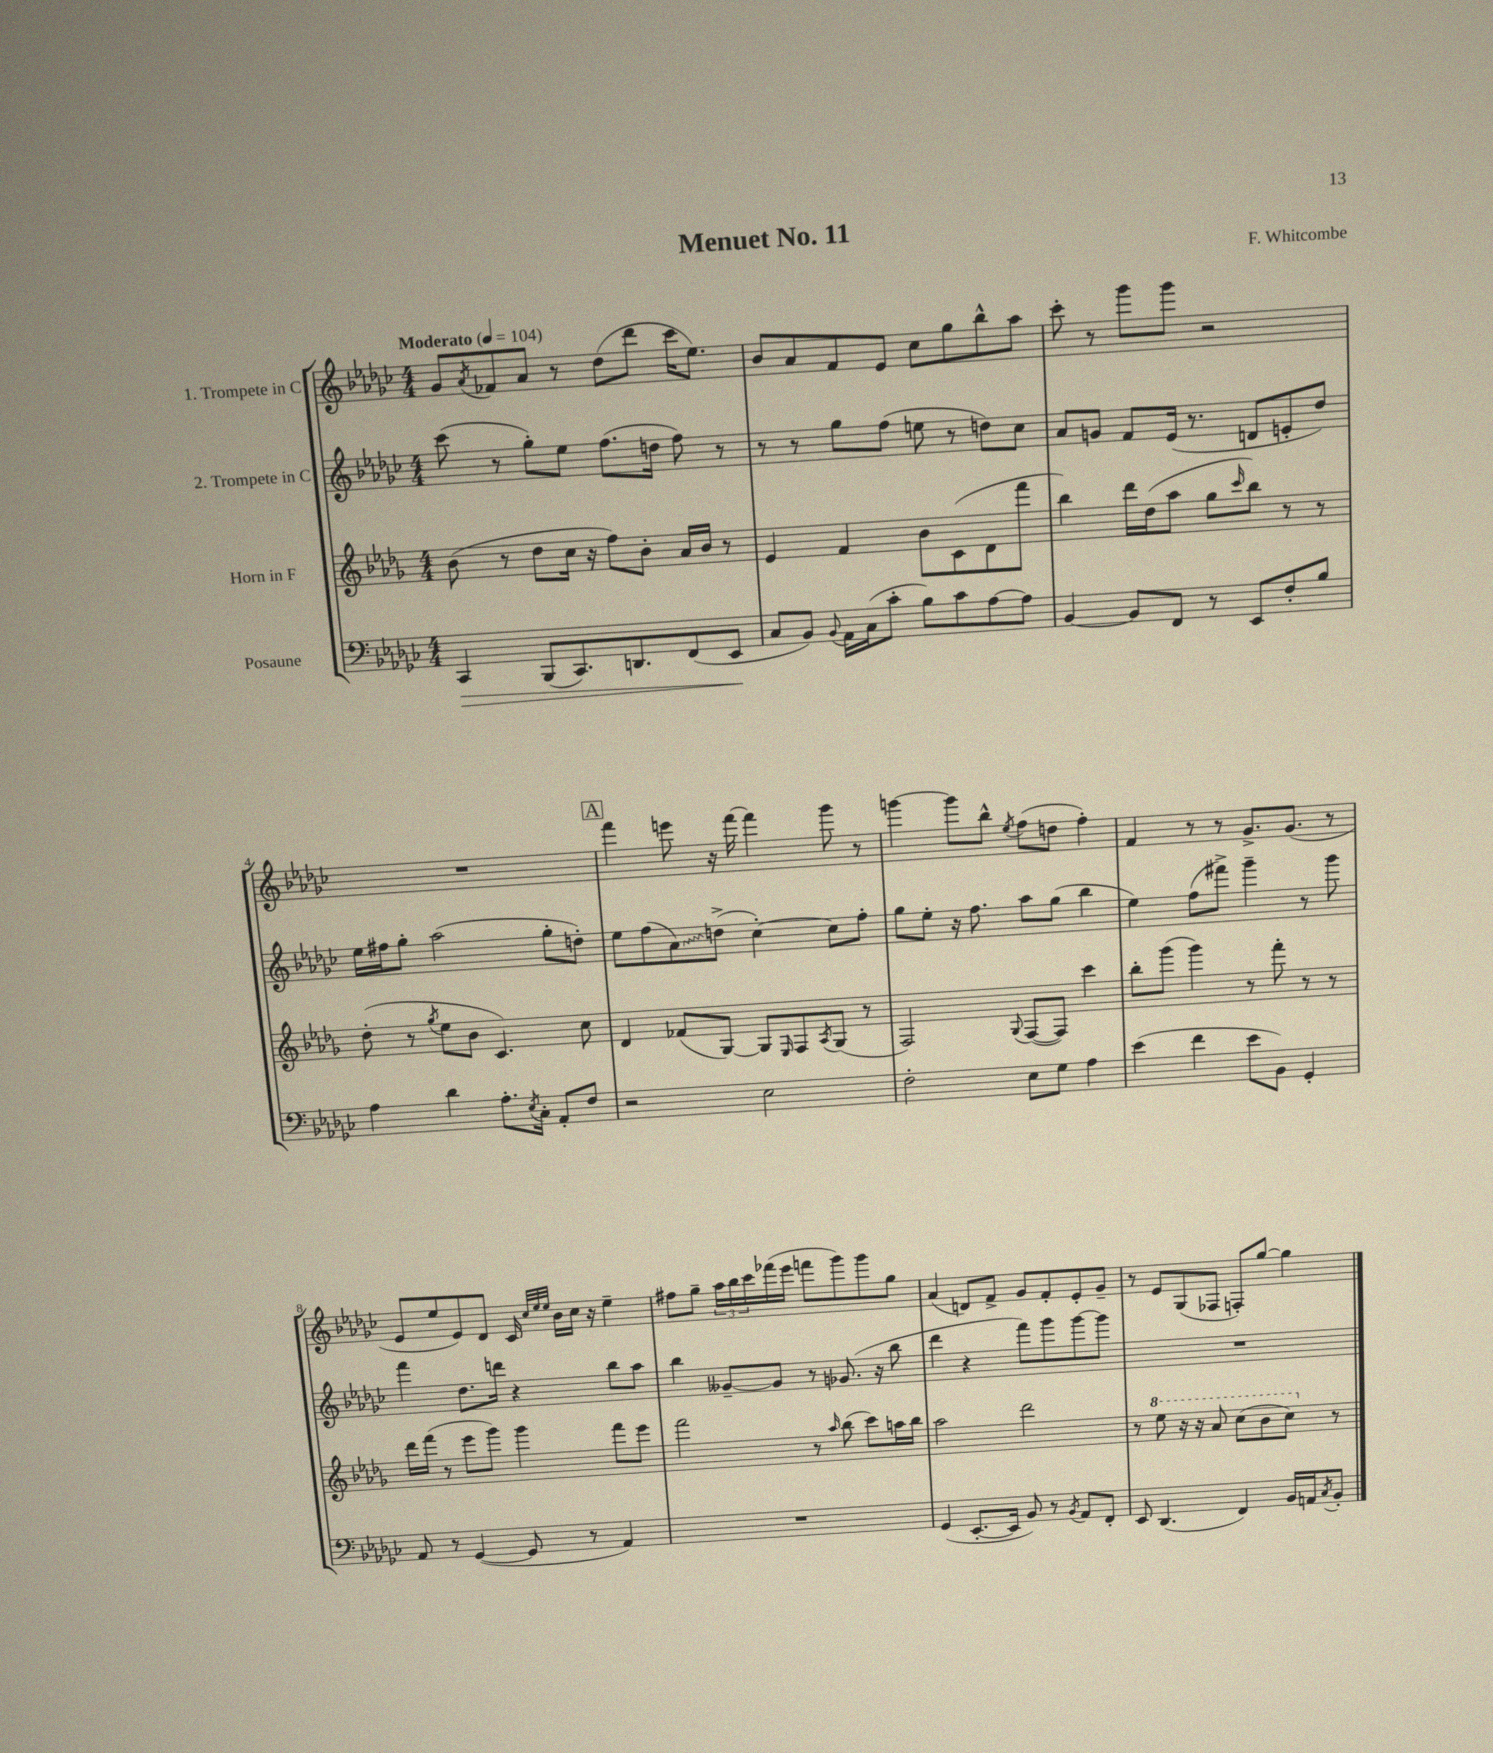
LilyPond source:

\header { title = "Menuet No. 11" composer = "F. Whitcombe" }
<<
\new StaffGroup <<
\new Staff = "s0" \with { instrumentName = "1. Trompete in C" } {
    \clef treble \key ges \major \numericTimeSignature \time 4/4 \tempo "Moderato" 4 = 104
    ges'8 \acciaccatura { aes'8 } fes'8 aes'8 r8 des''8( des'''8 ces'''16 ees''8.) |
    bes'8 aes'8 f'8 ees'8 ces''8 ges''8 bes''8-^ aes''8 |
    ces'''8-. r8 ges'''8 ges'''8 r2 |
    R1 |
    \mark \markup { \box "A" } f'''4 e'''8 r16 f'''16~ f'''4 ges'''8 r8 |
    g'''4~ g'''8 bes''8-^ \acciaccatura { ees''8 } f''8( d''8 f''4-.) |
    f'4 r8 r8 ges'8.-> ges'8.( r8 |
    ees'8 ees''8 ees'8) des'8 ces'16 \grace { ces''32 ees''32 ees''32 } bes'16 ces''16 r16 ees''4-- |
    fis''8 ges''8-- \tuplet 3/2 { aes''16 bes''16 ces'''16 } fes'''16( ees'''16 f'''8 ges'''8) ges'''8 ges''8 |
    aes'4( d'8) f'8-> ges'8 f'8-. ees'8-. ges'8-- |
    r8 ees'8 ges8( fes8 f8-.) ges''8~ ges''4 \bar "|." |
}
\new Staff = "s1" \with { instrumentName = "2. Trompete in C" } {
    \clef treble \key ges \major \numericTimeSignature \time 4/4
    ces'''8( r8 ges''8-.) ees''8 f''8.( d''16 f''8) r8 |
    r8 r8 ges''8 f''8( e''8 r8 d''8) ces''8 |
    aes'8 g'8 f'8 ees'16( r8. d'8 e'8-. des''8) |
    ees''16 fis''16 ges''8-. aes''2( ges''8-. d''8-.) |
    \mark \markup { \box "A" } ees''8 f''8( \once \override Glissando.style = #'zigzag aes'8\glissando) d''8->( ces''4~-.) ces''8 f''8-. |
    ges''8 ees''8-. r16 f''8. aes''8 ges''8( bes''4 |
    ees''4) f''8( fis'''8->) ges'''4-- r8 ges'''8 |
    f'''4 des''8. d'''16 r4 bes''8 aes''8 |
    bes''4 geses'8~-- geses'8 r8 ges'8.( r16 bes''8 |
    des'''4 r4 f'''8) ges'''8 ges'''8~ ges'''8 |
    R1 \bar "|." |
}
\new Staff = "s2" \with { instrumentName = "Horn in F" } {
    \clef treble \key des \major \numericTimeSignature \time 4/4
    bes'8( r8 des''8 c''16 r16 f''8) bes'8-. aes'16 bes'16 r8 |
    ees'4 f'4 bes'8 c'8( des'8 f'''8 |
    bes''4) des'''16 des''16( aes''8 ges''8 \grace { c'''16 } bes''8) r8 r8 |
    des''8-.( r8 \acciaccatura { ges''8 } ees''8 bes'8 c'4.) c''8 |
    \mark \markup { \box "A" } des'4 fes'8( ges8~) ges8 \grace { ees16 } f8 \acciaccatura { aes8 } ges8( r8 |
    f2) \appoggiatura { ges8 } f8~( f8) c'''4 |
    bes''8-. ges'''8( ges'''4) r8 f'''8-. r8 r8 |
    des'''16 f'''16( r8 ees'''8 ges'''8) ges'''4 f'''8 ees'''8 |
    f'''2 r8 \grace { aes''16 } bes''8( c'''8) a''16 bes''16 |
    aes''2 des'''2 |
    r8 \ottava #1 ees'''8 r16 r16 aes''8 c'''8( bes''8 c'''8) \ottava #0 r8 \bar "|." |
}
\new Staff = "s3" \with { instrumentName = "Posaune" } {
    \clef bass \key ges \major \numericTimeSignature \time 4/4
    ces,4\> bes,,8( ces,8.) d,8. f,8( ees,8\! |
    ces8 bes,8) \appoggiatura { bes,8 } aes,16 ces16( ces'8-. bes8) ces'8 aes8~ aes8 |
    bes,4~ bes,8 f,8 r8 ees,8 f8-. bes8 |
    aes4 des'4 aes8.-. \acciaccatura { ees8 } ces16-. aes,8-. f8 |
    \mark \markup { \box "A" } r2 ees2 |
    f2-. ees8 ges8 aes4 |
    ees'4( f'4 ees'8 bes,8) ges,4-. |
    aes,8 r8 ges,4~( ges,8 r8 aes,4) |
    R1 |
    ges,4( ees,8.~-. ees,16 bes,8) r8 \acciaccatura { bes,8 } aes,8 f,8-. |
    ees,8 des,4.( f,4) bes,16 a,16 \acciaccatura { ces8 } bes,8-. \bar "|." |
}
>>
>>
